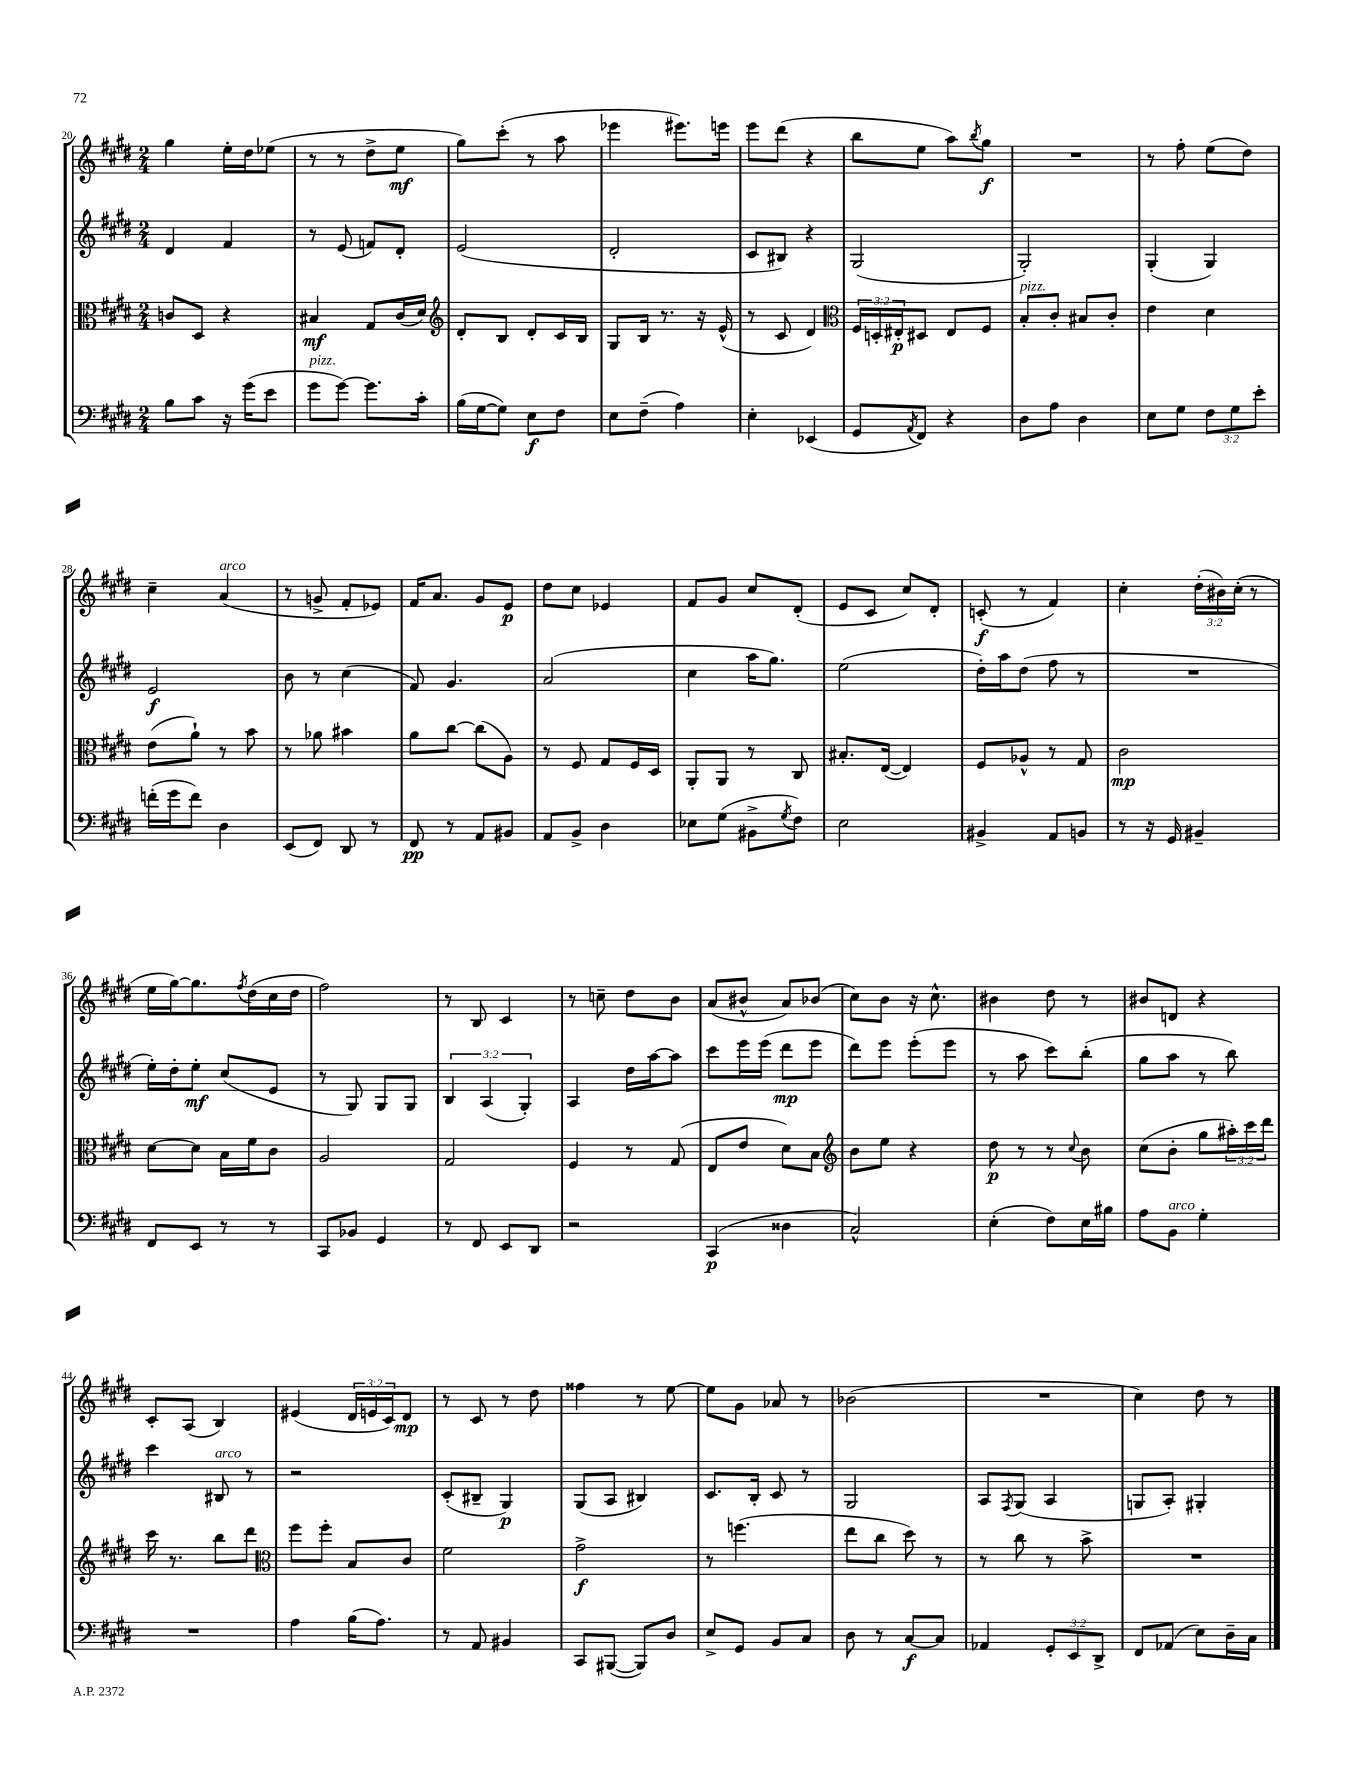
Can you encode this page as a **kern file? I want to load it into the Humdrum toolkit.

**kern	**dynam	**kern	**dynam	**kern	**dynam	**kern	**dynam
*part4	*part4	*part3	*part3	*part2	*part2	*part1	*part1
*staff4	*staff4	*staff3	*staff3	*staff2	*staff2	*staff1	*staff1
*clefF4	*	*clefC3	*	*clefG2	*	*clefG2	*
*k[f#c#g#d#]	*	*k[f#c#g#d#]	*	*k[f#c#g#d#]	*	*k[f#c#g#d#]	*
*M2/4	*	*M2/4	*	*M2/4	*	*M2/4	*
=20	=20	=20	=20	=20	=20	=20	=20
8B\L	.	8cn/L	.	4d#/	.	4gg#\	.
8c#\J	.	8D#/J	.	.	.	.	.
16r	.	4r	.	4f#/	.	16ee'\LL	.
(16g#\KL	.	.	.	.	.	16dd#\J	.
8e\J	.	.	.	.	.	(8ee-X\J	.
=21	=21	=21	=21	=21	=21	=21	=21
!LO:TX:a:i:t=pizz.	!	!	!	!	!	!	!
8g#\L	.	4B#X/	mf	8r	.	8r	.
[8g#\J)	.	.	.	(8e/	.	8r	.
8.g#\L]	.	8G#/L	.	8fn/L)	.	8dd#^\L	.
.	.	(16c#/L	.	8d#'/J	.	8ee\J	mf
16c#'\Jk	.	16d#/JJ)	.	.	.	.	.
=22	=22	=22	=22	=22	=22	=22	=22
*	*	*clefG2	*	*	*	*	*
(16B\LL	.	8d#'/L	.	(2e/	.	8gg#\L)	.
[16G#\J	.	.	.	.	.	.	.
8G#\J])	.	8B/J	.	.	.	(8ccc#'\J	.
8E\L	f	8d#'/L	.	.	.	8r	.
8F#\J	.	16c#/L	.	.	.	8aa\	.
.	.	16B/JJ	.	.	.	.	.
=23	=23	=23	=23	=23	=23	=23	=23
8E\L	.	8G#/L	.	2d#'/	.	4eee-X\	.
(8F#~\J	.	16B/Jk	.	.	.	.	.
.	.	8.r	.	.	.	.	.
4A\)	.	.	.	.	.	8.eee#X\L)	.
.	.	16r	.	.	.	.	.
.	.	(16e^^/	.	.	.	16eeen\Jk	.
=24	=24	=24	=24	=24	=24	=24	=24
4E'\	.	8r	.	8c#/L	.	8eee\L	.
.	.	8c#/	.	8B#X/J)	.	(8ddd#\J	.
(4EE-X/	.	4d#/)	.	4r	.	4r	.
=25	=25	=25	=25	=25	=25	=25	=25
*	*	*clefC3	*	*	*	*	*
8GG#/L	.	24F#/LL	.	(2G#/	.	8bb\L	.
.	.	24Dn'/	.	.	.	.	.
.	.	24E#X'/J	p	.	.	.	.
8qAA/	.	.	.	.	.	.	.
8FF#/J)	.	8D#X/J	.	.	.	8ee\J	.
4r	.	8E#/L	.	.	.	8aa\L)	.
.	.	.	.	.	.	8qbb/	.
.	.	8F#/J	.	.	.	8gg#\J	f
=26	=26	=26	=26	=26	=26	=26	=26
!	!	!LO:TX:a:i:t=pizz.	!	!	!	!	!
8D#\L	.	8B'/L	.	2G#'/)	.	2r	.
8A\J	.	8c#'/J	.	.	.	.	.
4D#\	.	8B#X/L	.	.	.	.	.
.	.	8c#'/J	.	.	.	.	.
=27	=27	=27	=27	=27	=27	=27	=27
8E\L	.	4e\	.	(4G#'/	.	8r	.
8G#\J	.	.	.	.	.	8ff#'\	.
12F#\L	.	4d#\	.	4G#/)	.	(8ee\L	.
12G#\	.	.	.	.	.	.	.
.	.	.	.	.	.	8dd#\J)	.
12e'\J	.	.	.	.	.	.	.
!!LO:LB:g=z
=28	=28	=28	=28	=28	=28	=28	=28
(16fn'\LL	.	(8e\L	.	2e/	f	4cc#~\	.
16g#\J	.	.	.	.	.	.	.
8f\J)	.	8a`\J)	.	.	.	.	.
!	!	!	!	!	!	!LO:TX:a:i:t=arco	!
4D#\	.	8r	.	.	.	(4a/	.
.	.	8b\	.	.	.	.	.
=29	=29	=29	=29	=29	=29	=29	=29
(8EE/L	.	8r	.	8b\	.	8r	.
8FF#/J)	.	8a-X\	.	8r	.	8gn^/	.
8DD#/	.	4b#X\	.	(4cc#\	.	8f#'/L	.
8r	.	.	.	.	.	8e-X/J)	.
=30	=30	=30	=30	=30	=30	=30	=30
8FF#/	pp	8a\L	.	8f#/)	.	16f#/KL	.
.	.	.	.	.	.	8.a/J	.
8r	.	[8cc#\J	.	4.g#/	.	.	.
8AA/L	.	(8cc#\L]	.	.	.	8g#/L	.
8BB#X/J	.	8A\J)	.	.	.	8e/J	p
=31	=31	=31	=31	=31	=31	=31	=31
8AA/L	.	8r	.	(2a/	.	8dd#\L	.
8BB^/J	.	8F#/	.	.	.	8cc#\J	.
4D#\	.	8G#/L	.	.	.	4e-X/	.
.	.	16F#/L	.	.	.	.	.
.	.	16D#/JJ	.	.	.	.	.
=32	=32	=32	=32	=32	=32	=32	=32
8E-X\L	.	8AA'/L	.	4cc#\	.	8f#/L	.
(8G#\J	.	8AA/J	.	.	.	8g#/J	.
8BB#X^\L	.	8r	.	16aa\KL	.	8cc#/L	.
.	.	.	.	8.gg#\J)	.	.	.
8qG#/	.	.	.	.	.	.	.
8F#\J)	.	8C#/	.	.	.	(8d#'/J	.
=33	=33	=33	=33	=33	=33	=33	=33
2E\	.	8.B#X'/L	.	(2ee\	.	8e/L	.
.	.	.	.	.	.	8c#/J	.
.	.	([16E/Jk	.	.	.	.	.
.	.	4E/])	.	.	.	8cc#/L)	.
.	.	.	.	.	.	8d#'/J	.
=34	=34	=34	=34	=34	=34	=34	=34
4BB#X^/	.	8F#/L	.	16dd#'\LL)	.	(8cn'/	f
.	.	.	.	16aa\J	.	.	.
.	.	8A-X^^/J	.	(8dd#\J	.	8r	.
8AA/L	.	8r	.	8ff#\	.	4f#/)	.
8BBn/J	.	8G#/	.	8r	.	.	.
=35	=35	=35	=35	=35	=35	=35	=35
8r	.	2c#\	mp	2r	.	4cc#'\	.
16r	.	.	.	.	.	.	.
16GG#/	.	.	.	.	.	.	.
4BB#X~/	.	.	.	.	.	(24dd#'\LL	.
.	.	.	.	.	.	24b#X\)	.
.	.	.	.	.	.	(24cc#'\JJ	.
.	.	.	.	.	.	8r	.
!!LO:LB:g=z
=36	=36	=36	=36	=36	=36	=36	=36
8FF#/L	.	[8d#\L	.	16ee'\LL)	.	16ee\LL	.
.	.	.	.	16dd#'\J	.	[16gg#\J)	.
8EE/J	.	8d#\J]	.	8ee'\J	mf	8.gg#\]	.
8r	.	16B\LL	.	(8cc#/L	.	.	.
.	.	.	.	.	.	8qff#/	.
.	.	16f#\J	.	.	.	(16dd#\L	.
8r	.	8c#\J	.	8e/J	.	16cc#\	.
.	.	.	.	.	.	16dd#\JJ	.
=37	=37	=37	=37	=37	=37	=37	=37
8CC#/L	.	2A/	.	8r	.	2ff#\)	.
8BB-X/J	.	.	.	8G#/)	.	.	.
4GG#/	.	.	.	8G#/L	.	.	.
.	.	.	.	8G#/J	.	.	.
=38	=38	=38	=38	=38	=38	=38	=38
8r	.	2G#/	.	6B/	.	8r	.
8FF#/	.	.	.	.	.	8B/	.
.	.	.	.	(6A/	.	.	.
8EE/L	.	.	.	.	.	4c#/	.
.	.	.	.	6G#'/)	.	.	.
8DD#/J	.	.	.	.	.	.	.
=39	=39	=39	=39	=39	=39	=39	=39
2r	.	4F#/	.	4A/	.	8r	.
.	.	.	.	.	.	8ccn~\	.
.	.	8r	.	16dd#\LL	.	8dd#\L	.
.	.	.	.	[16aa\J	.	.	.
.	.	(8G#/	.	8aa\J]	.	8b\J	.
=40	=40	=40	=40	=40	=40	=40	=40
(4CC#/	p	8E/L	.	8ccc#\L	.	(8a/L	.
.	.	8e/J	.	16eee\L	.	8b#X^^/J	.
.	.	.	.	(16eee\JJ	.	.	.
4D##X\	.	8d#\L)	.	8ddd#\L	mp	8a/L)	.
.	.	8B\J	.	8eee\J	.	(8b-X/J	.
=41	=41	=41	=41	=41	=41	=41	=41
*	*	*clefG2	*	*	*	*	*
2C#^^/)	.	8b\L	.	8ddd#\L)	.	8cc#\L)	.
.	.	8ee\J	.	8eee\J	.	8b\J	.
.	.	4r	.	(8eee'\L	.	16r	.
.	.	.	.	.	.	8.cc#^^\	.
.	.	.	.	8eee\J	.	.	.
=42	=42	=42	=42	=42	=42	=42	=42
(4E'\	.	8dd#\	p	8r	.	4b#X\	.
.	.	8r	.	8aa\	.	.	.
8F#\L)	.	8r	.	8ccc#\L)	.	8dd#\	.
.	.	8qqcc#/	.	.	.	.	.
16E\L	.	8b\	.	(8bb'\J	.	8r	.
16B#X\JJ	.	.	.	.	.	.	.
=43	=43	=43	=43	=43	=43	=43	=43
8A\L	.	(8cc#\L	.	8gg#\L	.	8b#X/L	.
!LO:TX:a:i:t=arco	!	!	!	!	!	!	!
8BB\J	.	8b'\J	.	8aa\J	.	8dn/J	.
4G#'\	.	8gg#\L	.	8r	.	4r	.
.	.	24aa#X'\L)	.	8bb\)	.	.	.
.	.	24ccc#\	.	.	.	.	.
.	.	24ddd#\JJ	.	.	.	.	.
!!LO:LB:g=z
=44	=44	=44	=44	=44	=44	=44	=44
2r	.	16ccc#\	.	4ccc#\	.	8c#'/L	.
.	.	8.r	.	.	.	.	.
.	.	.	.	.	.	(8A/J	.
!	!	!	!	!LO:TX:a:i:t=arco	!	!	!
.	.	8bb\L	.	8B#X/	.	4B/)	.
.	.	8ddd#\J	.	8r	.	.	.
=45	=45	=45	=45	=45	=45	=45	=45
*	*	*clefC3	*	*	*	*	*
4A\	.	8ff#\L	.	2r	.	(4e#X/	.
.	.	8ff#'\J	.	.	.	.	.
(16B\KL	.	8B/L	.	.	.	24d#/LL	.
.	.	.	.	.	.	24en/	.
8.A\J)	.	.	.	.	.	.	.
.	.	.	.	.	.	24c#/J)	.
.	.	8c#/J	.	.	.	8d#/J	mp
=46	=46	=46	=46	=46	=46	=46	=46
8r	.	2f#\	.	(8c#'/L	.	8r	.
8AA/	.	.	.	8B#X~/J	.	8c#/	.
4BB#X/	.	.	.	4G#/)	p	8r	.
.	.	.	.	.	.	8dd#\	.
=47	=47	=47	=47	=47	=47	=47	=47
8CC#/L	.	2g#^\	f	(8G#/L	.	4ff##X\	.
([8BBB#X/J	.	.	.	8A/J	.	.	.
8BBB#/L])	.	.	.	4B#X/)	.	8r	.
8D#/J	.	.	.	.	.	[8ee\	.
=48	=48	=48	=48	=48	=48	=48	=48
8E^/L	.	8r	.	8.c#/L	.	8ee\L]	.
8GG#/J	.	(4.ffn\	.	.	.	8g#\J	.
.	.	.	.	16B'/Jk	.	.	.
8BB/L	.	.	.	8c#/	.	8a-X/	.
8C#/J	.	.	.	8r	.	8r	.
=49	=49	=49	=49	=49	=49	=49	=49
8D#\	.	8ee\L	.	2G#/	.	(2b-X\	.
8r	.	8cc#\J	.	.	.	.	.
[8C#/L	f	8dd#\)	.	.	.	.	.
8C#/J]	.	8r	.	.	.	.	.
=50	=50	=50	=50	=50	=50	=50	=50
4AA-X/	.	8r	.	8A/L	.	2r	.
.	.	.	.	8qF#/	.	.	.
.	.	8cc#\	.	(8G#/J	.	.	.
12GG#'/L	.	8r	.	4A/	.	.	.
12EE/	.	.	.	.	.	.	.
.	.	8b^\	.	.	.	.	.
12DD#^/J	.	.	.	.	.	.	.
=51	=51	=51	=51	=51	=51	=51	=51
8FF#/L	.	2r	.	8Gn/L	.	4cc#\)	.
(8AA-X/J	.	.	.	8A'/J)	.	.	.
8E\L)	.	.	.	4G#X'/	.	8dd#\	.
16D#~\L	.	.	.	.	.	8r	.
16C#\JJ	.	.	.	.	.	.	.
==	==	==	==	==	==	==	==
*-	*-	*-	*-	*-	*-	*-	*-
